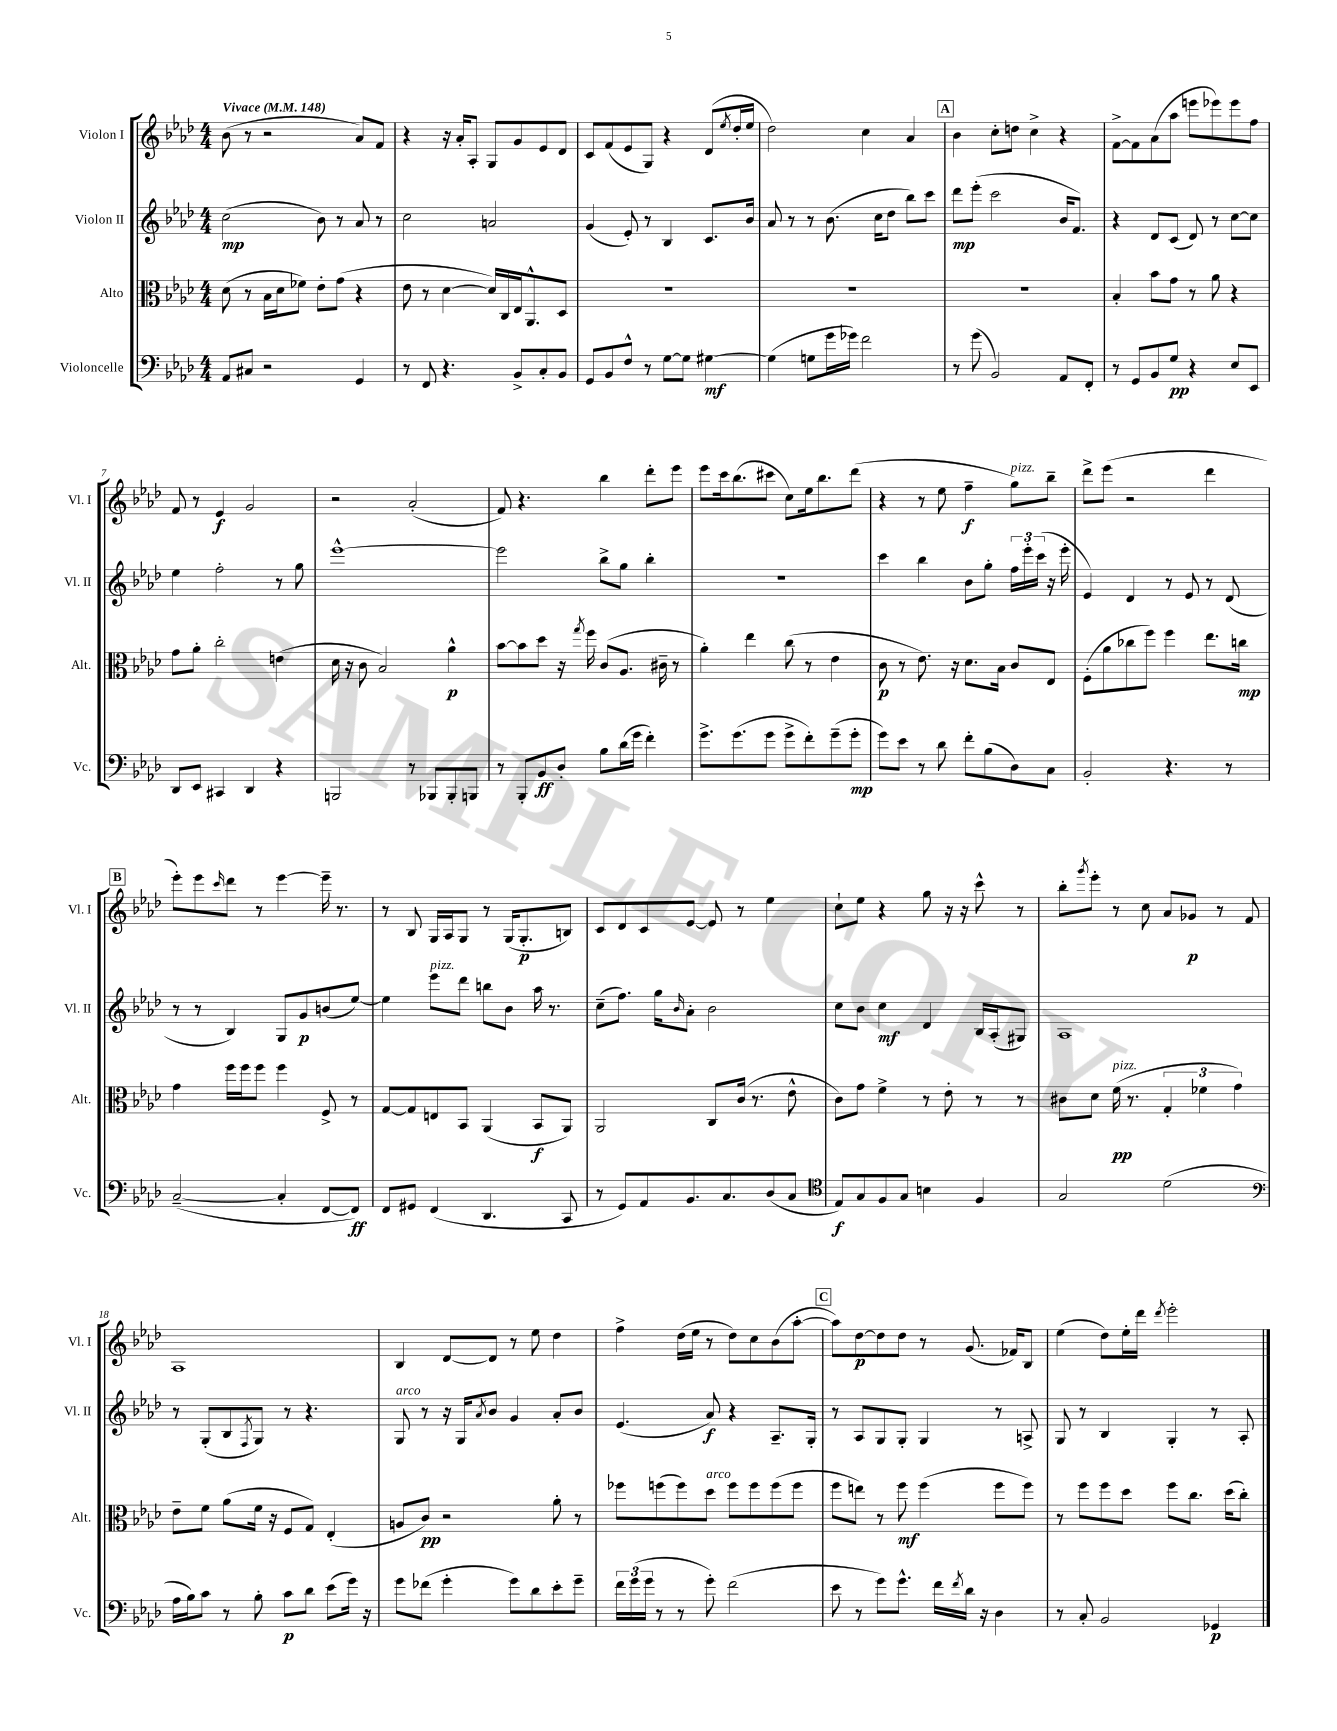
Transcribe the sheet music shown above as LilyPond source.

<<
\new StaffGroup <<
\new Staff = "s0" \with { instrumentName = "Violon I" shortInstrumentName = "Vl. I" } {
    \clef treble \key aes \major \numericTimeSignature \time 4/4 \tempo "Vivace" 4 = 148
    bes'8( r8 r2 aes'8) f'8 |
    r4 r16 aes'16-. aes8-. g8 g'8 ees'8 des'8 |
    c'8 f'8( ees'8 g8) r4 des'8( \acciaccatura { ees''8 } des''16-. ees''16 |
    des''2) c''4 aes'4 |
    \mark \markup { \box "A" } bes'4 c''8-. d''8 c''4-> r4 |
    f'8~-> f'8 aes'8( aes''8 e'''8 ees'''8) ees'''8 f''8 |
    f'8 r8 ees'4\f g'2 |
    r2 aes'2-.( |
    f'8) r4. bes''4 des'''8-. ees'''8 |
    ees'''8 c'''16 bes''8.( cis'''8 c''8) ees''16 bes''8. des'''8( |
    r4 r8 ees''8 f''4--\f g''8^\markup { \italic "pizz." }) bes''8-- |
    des'''8-> ees'''8( r2 des'''4 |
    \mark \markup { \box "B" } ees'''8-.) ees'''8 \grace { c'''16 } des'''8 r8 ees'''4~ ees'''16-- r8. |
    r8 bes8 g16 aes16 g8 r8 g16( g8.-.\p b8) |
    c'8 des'8 c'8 ees'8~ ees'8 r8 ees''4 |
    c''8-! ees''8 r4 g''8 r16 r16 c'''8-^ r8 |
    bes''8-. \acciaccatura { g'''8 } ees'''8-. r8 c''8 aes'8 ges'8\p r8 f'8 |
    aes1 |
    bes4 des'8~ des'8 r8 ees''8 des''4 |
    f''4-> des''16( ees''16 r8 des''8) c''8 bes'8( aes''8~-. |
    \mark \markup { \box "C" } aes''8) des''8~\p des''8 des''8 r8 g'8.( fes'16) bes8 |
    ees''4( des''8) ees''16-. des'''16 \acciaccatura { des'''8 } ees'''2-. \bar "|." |
}
\new Staff = "s1" \with { instrumentName = "Violon II" shortInstrumentName = "Vl. II" } {
    \clef treble \key aes \major \numericTimeSignature \time 4/4
    c''2\mp( bes'8) r8 aes'8 r8 |
    c''2 a'2 |
    g'4( ees'8-.) r8 bes4 c'8. bes'16 |
    aes'8 r8 r8 bes'8.( c''16 des''8 bes''8) c'''8 |
    \mark \markup { \box "A" } des'''8\mp ees'''8-.( c'''2 bes'16 f'8.) |
    r4 des'8 c'8( des'8) r8 c''8~ c''8 |
    ees''4 f''2-. r8 g''8 |
    ees'''1~-^ |
    ees'''2 bes''8-> g''8 bes''4-. |
    R1 |
    c'''4 bes''4 bes'8 g''8-. \tuplet 3/2 { f''16 ees'''16-. c'''16( } r16 ees'''16-. |
    ees'4) des'4 r8 ees'8 r8 des'8( |
    \mark \markup { \box "B" } r8 r8 bes4) g8 g'8\p b'8( ees''8~) |
    ees''4 ees'''8^\markup { \italic "pizz." } des'''8 b''8 bes'8 aes''16 r8. |
    c''8--( f''8.) g''16 \grace { bes'16 } aes'8-. bes'2 |
    c''8 bes'8 c''4\mf des'4 bes16 aes16-.( gis8) |
    aes1 |
    r8 g8-.( bes8 \acciaccatura { f8 } g8) r8 r4. |
    g8^\markup { \italic "arco" } r8 r16 g16 \acciaccatura { aes'8 } bes'8 g'4 aes'8-. bes'8 |
    ees'4.( aes'8\f) r4 aes8.-- g16-. |
    \mark \markup { \box "C" } r8 aes8 g8 g8-. g4 r8 a8-> |
    g8 r8 bes4 g4-. r8 aes8-. \bar "|." |
}
\new Staff = "s2" \with { instrumentName = "Alto" shortInstrumentName = "Alt." } {
    \clef alto \key aes \major \numericTimeSignature \time 4/4
    des'8( r8 bes16 des'16 fes'8) ees'8-. g'8( r4 |
    ees'8 r8 des'4~ des'16) c16 ees16 aes,8.-^ des8 |
    R1 |
    R1 |
    \mark \markup { \box "A" } R1 |
    bes4-. bes'8 g'8 r8 aes'8 r4 |
    g'8 aes'8-. c''2-. e'4( |
    des'16 r16 c'8 bes2) aes'4-^\p |
    bes'8~ bes'8 des''8 r16 \acciaccatura { g''8 } f''16 c'8( aes8. cis'16-- r8 |
    aes'4-.) ees''4 c''8( r8 ees'4 |
    c'8\p r8 ees'8.) r16 des'8. bes16 c'8 ees8 |
    f8-.( aes'8 ces''8 f''8) f''4 ees''8. c''16\mp |
    \mark \markup { \box "B" } g'4 f''16 f''16 f''8 f''4 f8-> r8 |
    g8~ g8 e8 bes,8 aes,4( bes,8\f aes,8) |
    aes,2 c8 c'16( r8. ees'8-^ |
    c'8) g'8 f'4-> r8 ees'8-. r8 r8 |
    cis'8 des'8 f'16\pp^\markup { \italic "pizz." }( r8. \tuplet 3/2 { g4-. fes'4 g'4) } |
    ees'8-- f'8 aes'8( f'16 r16 f8 g8) ees4-.( |
    a8 c'8\pp) r2 aes'8-. r8 |
    fes''8 f''8( f''8) des''8^\markup { \italic "arco" } f''8 f''8 f''8( f''8 |
    \mark \markup { \box "C" } f''8 e''8) r8 f''8\mf f''4( f''8 f''8) |
    r8 f''8 f''8 des''8 f''8 c''8. des''16( c''8-.) \bar "|." |
}
\new Staff = "s3" \with { instrumentName = "Violoncelle" shortInstrumentName = "Vc." } {
    \clef bass \key aes \major \numericTimeSignature \time 4/4
    aes,8 cis8 r2 g,4 |
    r8 f,8 r4. bes,8-> c8-. bes,8 |
    g,8 bes,8 f8-^ r8 g8~ g8 gis4~\mf |
    gis4( g8 g'16 ges'16) f'2 |
    \mark \markup { \box "A" } r8 g'8( bes,2) aes,8 f,8-. |
    r8 g,8 bes,8 g8\pp r4 ees8 ees,8 |
    des,8 ees,8 cis,4 des,4 r4 |
    b,,2 r8 bes,,8 bes,,8-. b,,8 |
    r8 bes,,8-. bes,8\ff des8-. bes8 des'16( g'16 f'4-.) |
    g'8.-> g'8.( g'8 g'8-> f'8-.) g'8--( g'8-.\mp |
    g'8) ees'8 r8 des'8 f'8-. bes8( des8) c8 |
    bes,2-. r4. r8 |
    \mark \markup { \box "B" } c2~--( c4-. f,8~ f,8\ff) |
    f,8 gis,8 f,4( des,4. c,8 |
    r8 g,8) aes,8 bes,8. c8. des8( c8 |
    \clef tenor ees8\f) g8 f8 g8 b4 f4 |
    g2 des'2( |
    \clef bass aes16 bes16) c'8 r8 bes8-. c'8\p des'8 ees'8( g'16) r16 |
    g'8 fes'8( g'4-. g'8) des'8 ees'8-. g'8-- |
    \tuplet 3/2 { f'16 g'16( g'16 } r8 r8 g'8-.) f'2( |
    \mark \markup { \box "C" } ees'8 r8 g'8) g'8.-^ f'16 \acciaccatura { f'8 } des'16 r16 des4 |
    r8 c8-. bes,2 ges,4\p \bar "|." |
}
>>
>>
